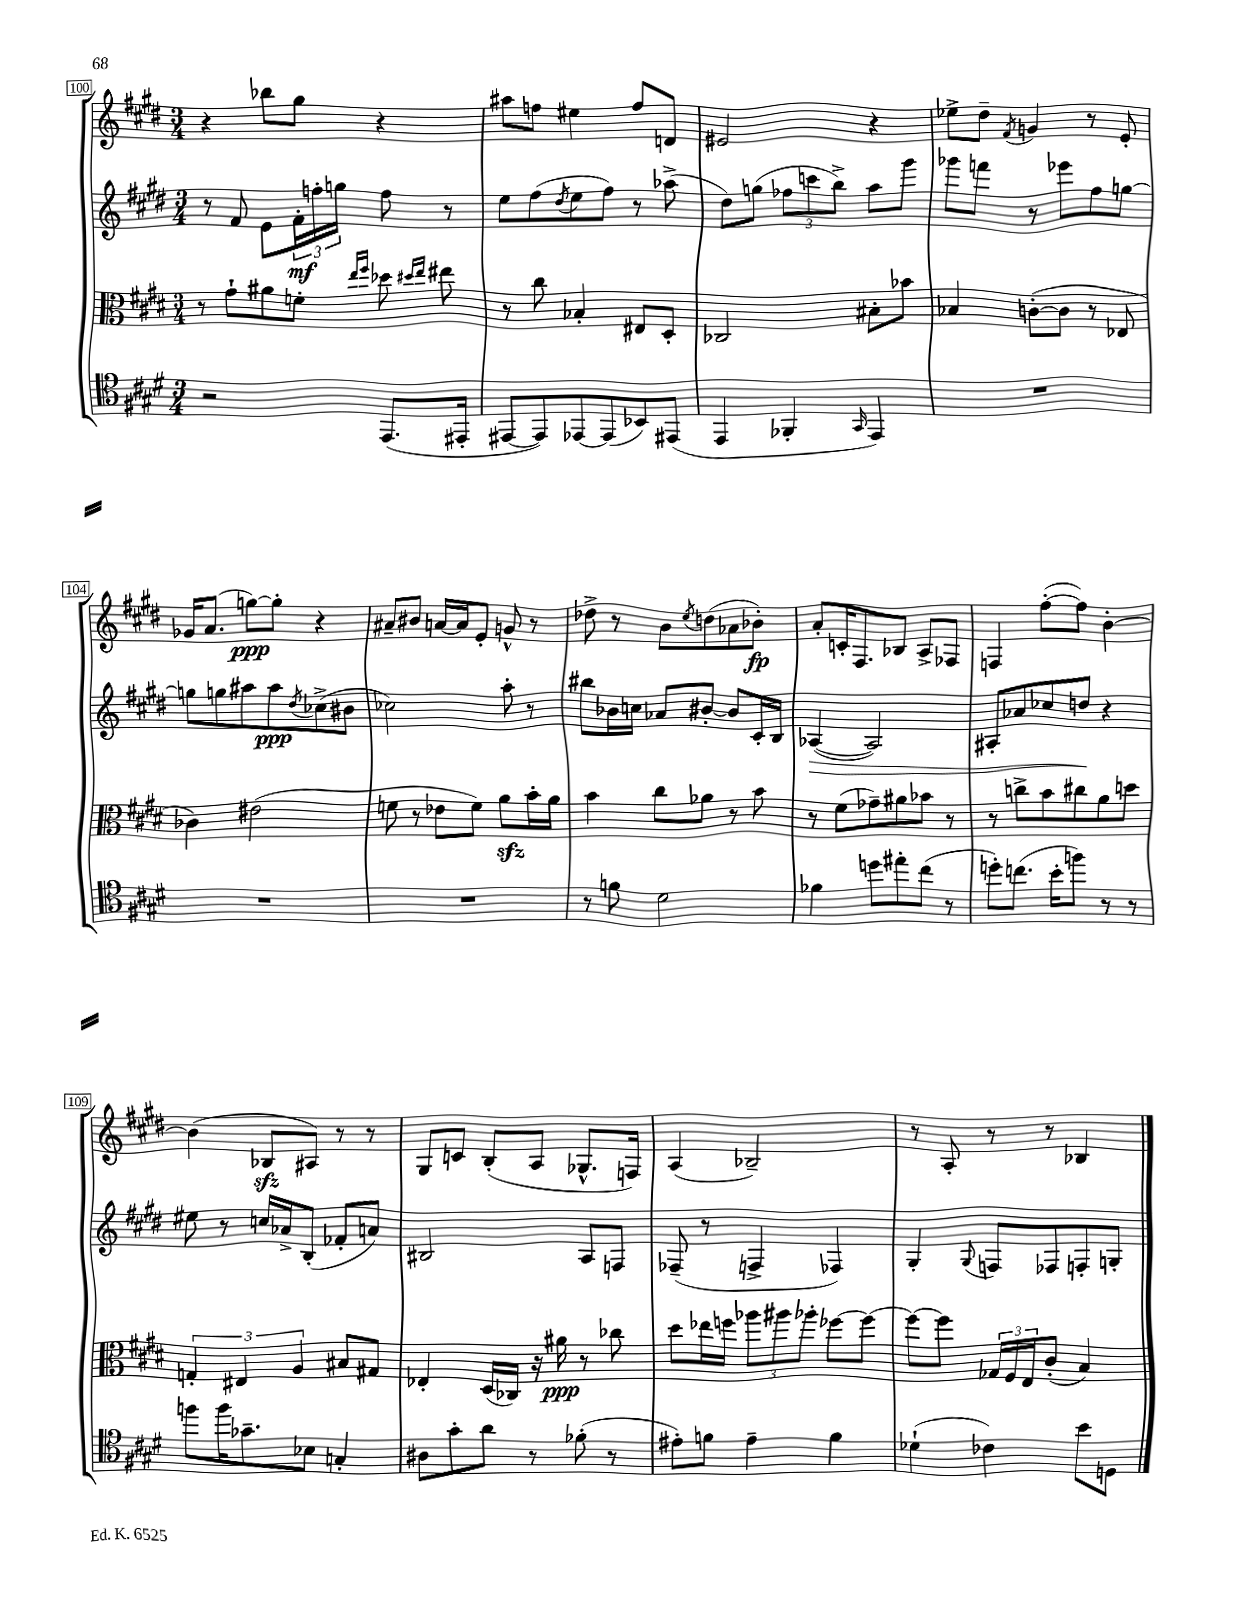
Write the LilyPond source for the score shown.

<<
\new StaffGroup <<
\new Staff = "s0" {
    \clef treble \key e \major \numericTimeSignature \time 3/4
    r4 bes''8 gis''8 r4 |
    ais''8 f''8 eis''4 f''8 d'8 |
    eis'2 r4 |
    ees''8-> dis''8-- \acciaccatura { fis'8 } g'4 r8 e'8-. |
    ges'16 a'8.( g''8~\ppp) g''8-. r4 |
    ais'8-- bis'8 a'16~ a'16 e'8-. g'8-^ r8 |
    des''8-> r8 b'8 \acciaccatura { e''8 } d''8( aes'8 bes'8-.\fp) |
    a'8-. c'16-. fis8. bes8 a8-> fes8 |
    f4 fis''8~-.( fis''8) b'4~-. |
    b'4( bes8\sfz ais8) r8 r8 |
    gis8 c'8 b8-.( a8 ges8.-^ f16) |
    a4( bes2--) |
    r8 a8-. r8 r8 bes4 \bar "|." |
}
\new Staff = "s1" {
    \clef treble \key e \major \numericTimeSignature \time 3/4
    r8 fis'8 e'8 \tuplet 3/2 { fis'16-.\mf f''16-. g''16 } f''8 r8 |
    e''8 fis''8( \acciaccatura { dis''8 } e''8 fis''8) r8 aes''8->( |
    dis''8) g''8( \tuplet 3/2 { fes''8 c'''8 b''8->) } a''8 gis'''8 |
    ges'''8 f'''8 r8 ees'''8 fis''8 g''8~ |
    g''8 g''8 ais''8 ais''8\ppp \acciaccatura { dis''8 } ces''8->( bis'8 |
    ces''2) a''8-. r8 |
    bis''8 bes'16 c''16 aes'8 bis'8~-. bis'8 cis'16-. b16 |
    aes4~\>( aes2) |
    ais8-. aes'8 ces''8 d''8\! r4 |
    eis''8 r8 c''16 aes'16-> b8-.( fes'8-. a'8) |
    bis2 a8 f8 |
    fes8--( r8 f4-> fes4) |
    gis4-. \appoggiatura { gis8 } f8 fes8 f8-. g8-. \bar "|." |
}
\new Staff = "s2" {
    \clef alto \key e \major \numericTimeSignature \time 3/4
    r8 gis'8-! ais'8 f'8-. \grace { e''16 fis''16 } des''8 \grace { dis''16 e''16 } eis''8 |
    r8 cis''8 bes4-. eis8 dis8-. |
    ces2 bis8-. bes'8 |
    bes4 c'8~-.( c'8 r8 ees8 |
    ces'4) eis'2( |
    f'8 r8 ees'8 f'8) a'8\sfz b'16-. a'16 |
    b'4 cis''8 aes'8 r8 b'8 |
    r8 fis'8( ges'8--) ais'8 bes'8 r8 |
    r8 c''8-> b'8 cis''8 a'8 d''8 |
    \tuplet 3/2 { g4-. eis4 a4 } bis8 gis8 |
    ees4-. dis16( ces16) r16 ais'16\ppp r8 ces''8 |
    dis''8 ees''16 f''16 \tuplet 3/2 { aes''8 ais''8 aes''8-. } fes''8~ fes''8~ |
    fes''8~ fes''8 \tuplet 3/2 { ges16 fis16 e16 } cis'8-.( b4) \bar "|." |
}
\new Staff = "s3" {
    \clef tenor \key e \major \numericTimeSignature \time 3/4
    r2 e,8.( eis,16-. |
    eis,8~ eis,8) ees,8~ ees,8( bes,8) eis,8( |
    e,4 fes,4-. \grace { gis,16 } e,4) |
    R2. |
    R2. |
    R2. |
    r8 f'8 dis'2 |
    fes'4 d''8 eis''8-. cis''8( r8 |
    d''8-.) c''8.( b'16-. f''8) r8 r8 |
    f''8 f''16 ges'8.-- bes8 g4-. |
    ais8 gis'8-. a'8 r8 fes'8-.( r8 |
    eis'8-.) f'8 eis'4-- f'4 |
    des'4-!( ces'4) b'8 d8 \bar "|." |
}
>>
>>
\layout { \context { \Score currentBarNumber = #100 \override BarNumber.stencil = #(make-stencil-boxer 0.1 0.3 ly:text-interface::print) } }
